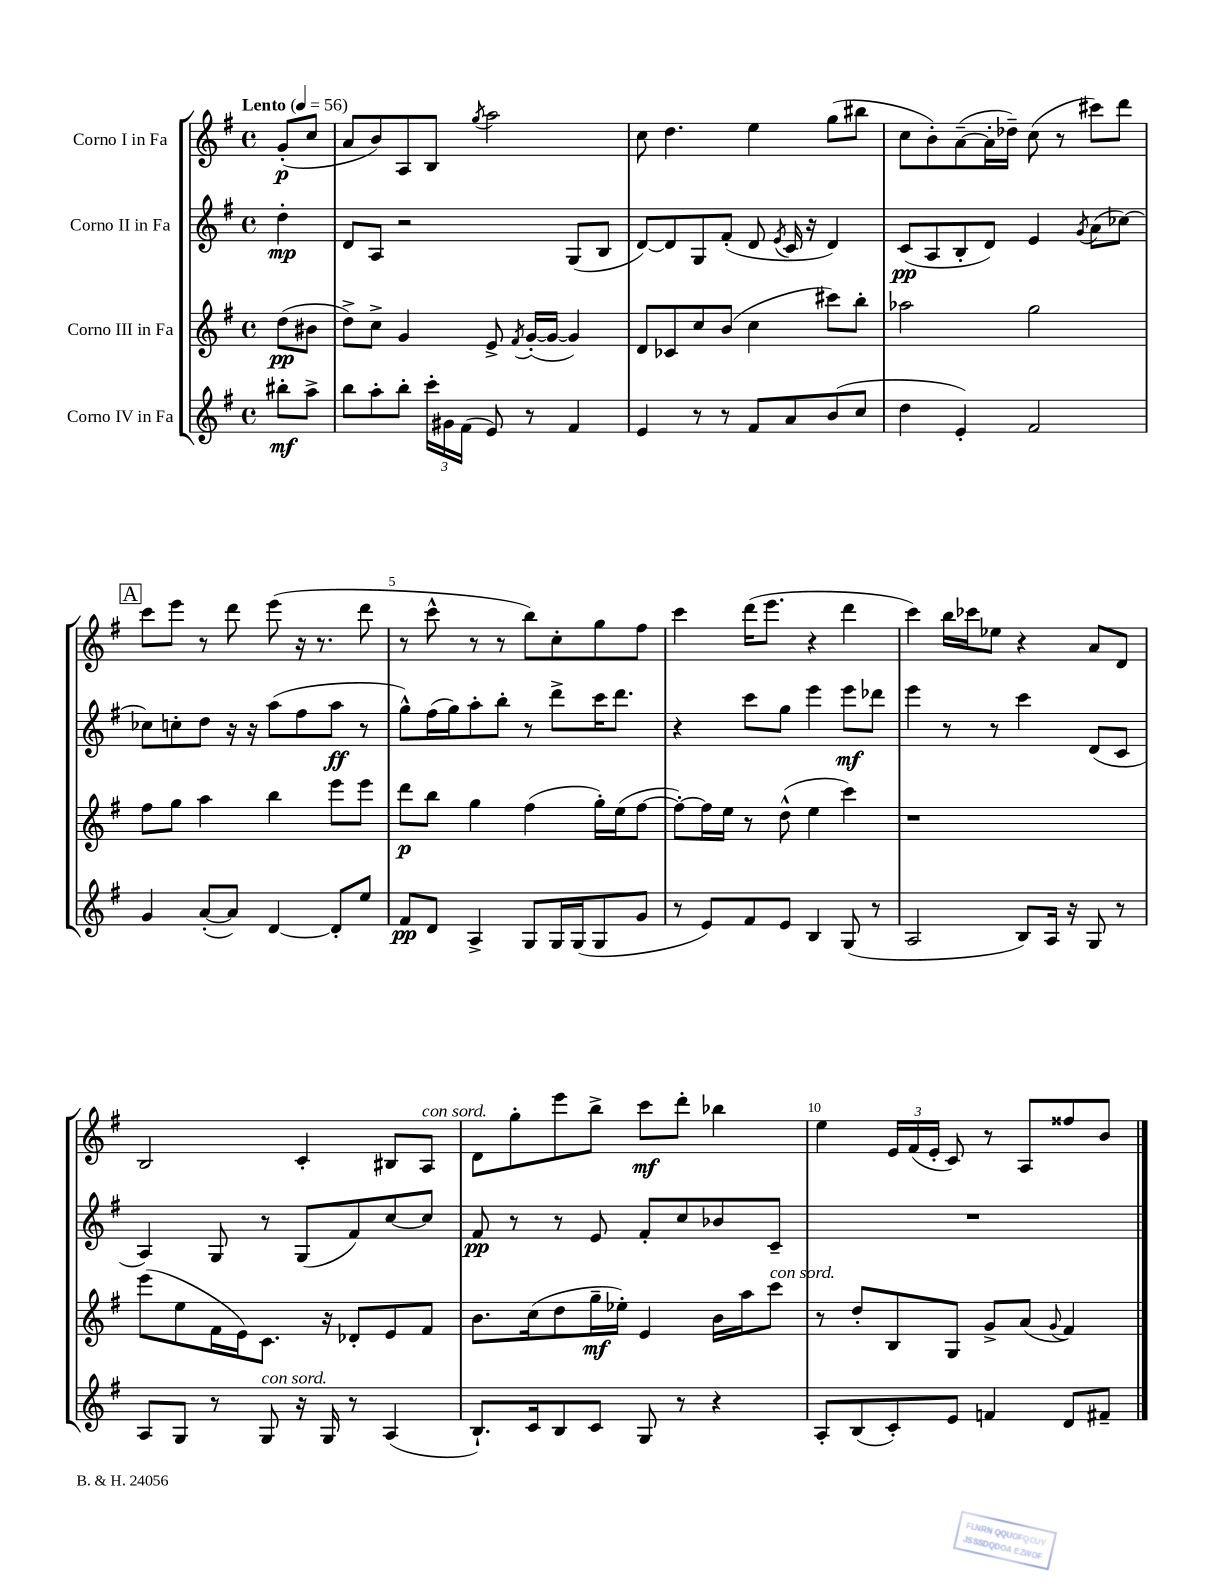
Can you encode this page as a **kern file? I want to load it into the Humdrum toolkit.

**kern	**dynam	**kern	**dynam	**kern	**dynam	**kern	**dynam
*part4	*part4	*part3	*part3	*part2	*part2	*part1	*part1
*staff4	*staff4	*staff3	*staff3	*staff2	*staff2	*staff1	*staff1
*I"Corno IV in Fa	*	*I"Corno III in Fa	*	*I"Corno II in Fa	*	*I"Corno I in Fa	*
*clefG2	*	*clefG2	*	*clefG2	*	*clefG2	*
*k[f#]	*	*k[f#]	*	*k[f#]	*	*k[f#]	*
*M4/4	*	*M4/4	*	*M4/4	*	*M4/4	*
*met(c)	*	*met(c)	*	*met(c)	*	*met(c)	*
*MM56	*	*MM56	*	*MM56	*	*MM56	*
=	=	=	=	=	=	=	=
!	!	!	!	!	!	!LO:TX:a:B:t=Lento	!
8bb#X'\L	mf	(8dd\L	pp	4dd'\	mp	(8g'/L	p
8aa^\J	.	8b#X\J	.	.	.	8cc/J	.
=1	=1	=1	=1	=1	=1	=1	=1
8bb\L	.	8dd^\L)	.	8d/L	.	8a/L	.
8aa'\	.	8cc^\J	.	8A/J	.	8b/)	.
8bb'\J	.	4g/	.	2r	.	8A/	.
24ccc'\LL	.	.	.	.	.	8B/J	.
24g#X\	.	.	.	.	.	.	.
(24f#\JJ	.	.	.	.	.	.	.
.	.	.	.	.	.	8qgg/	.
8e/)	.	8e^/	.	.	.	2aa\	.
.	.	8qf#/	.	.	.	.	.
8r	.	([16g'/LL	.	.	.	.	.
.	.	16g/JJ_	.	.	.	.	.
4f#/	.	4g/])	.	(8G/L	.	.	.
.	.	.	.	8B/J	.	.	.
=2	=2	=2	=2	=2	=2	=2	=2
4e/	.	8d/L	.	[8d/L)	.	8cc\	.
.	.	8c-X/	.	8d/]	.	4.dd\	.
8r	.	8cc/	.	8G/	.	.	.
8r	.	(8b/J	.	(8f#'/J	.	.	.
8f#/L	.	4cc\	.	8d/	.	4ee\	.
.	.	.	.	8qe/	.	.	.
8a/	.	.	.	16c/	.	.	.
.	.	.	.	16r	.	.	.
(8b/	.	8ccc#X\L)	.	4d/)	.	(8gg\L	.
8cc/J	.	8bb'\J	.	.	.	8bb#X\J	.
=3	=3	=3	=3	=3	=3	=3	=3
4dd\	.	2aa-X\	.	(8c/L	pp	8cc\L	.
.	.	.	.	8A/	.	8b'\)	.
4e'/)	.	.	.	8B'/	.	([8a~\	.
.	.	.	.	8d/J)	.	16a'\L]	.
.	.	.	.	.	.	16dd-X~\JJ)	.
2f#/	.	2gg\	.	4e/	.	(8cc\	.
.	.	.	.	.	.	8r	.
.	.	.	.	8qg/	.	.	.
.	.	.	.	(8a\L	.	8ccc#X\L)	.
.	.	.	.	[8cc-X\J)	.	8ddd\J	.
!!LO:LB:g=z
!!LO:REH:place=s1:t=A
=4	=4	=4	=4	=4	=4	=4	=4
4g/	.	8ff#\L	.	8cc-X\L]	.	8ccc\L	.
.	.	8gg\J	.	8ccn'\	.	8eee\J	.
([8a'/L	.	4aa\	.	8dd\J	.	8r	.
8a/J])	.	.	.	16r	.	8ddd\	.
.	.	.	.	16r	.	.	.
[4d/	.	4bb\	.	(8aa\L	.	(8eee\	.
.	.	.	.	8ff#\	.	16r	.
.	.	.	.	.	.	8.r	.
8d'/L]	.	8eee\L	.	8aa\J	ff	.	.
8ee/J	.	8eee\J	.	8r	.	8ddd\	.
=5	=5	=5	=5	=5	=5	=5	=5
8f#/L	pp	8ddd\L	p	8gg^^\L)	.	8r	.
8d/J	.	8bb\J	.	(16ff#\L	.	8ccc^^\	.
.	.	.	.	16gg\J)	.	.	.
4A^/	.	4gg\	.	8aa'\	.	8r	.
.	.	.	.	8bb'\J	.	8r	.
8G/L	.	(4ff#\	.	8r	.	8bb\L)	.
16G/L	.	.	.	8ddd^\L	.	8cc'\	.
(16G/J	.	.	.	.	.	.	.
8G/	.	16gg'\LL)	.	16ccc\K	.	8gg\	.
.	.	(16ee\J	.	8.ddd\J	.	.	.
8g/J	.	[8ff#\J	.	.	.	8ff#\J	.
=6	=6	=6	=6	=6	=6	=6	=6
8r	.	8ff#'\L_)	.	4r	.	4ccc\	.
8e/L)	.	16ff#\L]	.	.	.	.	.
.	.	16ee\JJ	.	.	.	.	.
8f#/	.	8r	.	8ccc\L	.	(16ddd\KL	.
.	.	.	.	.	.	8.eee\J	.
8e/J	.	(8dd^^\	.	8gg\J	.	.	.
4B/	.	4ee\	.	4eee\	.	4r	.
(8G/	.	4ccc\)	.	8eee\L	mf	4ddd\	.
8r	.	.	.	8ddd-X\J	.	.	.
=7	=7	=7	=7	=7	=7	=7	=7
2A/	.	1r	.	4eee\	.	4ccc\)	.
.	.	.	.	8r	.	16bb\LL	.
.	.	.	.	.	.	16ccc-X\J	.
.	.	.	.	8r	.	8ee-X\J	.
8B/L)	.	.	.	4ccc\	.	4r	.
16A/Jk	.	.	.	.	.	.	.
16r	.	.	.	.	.	.	.
8G/	.	.	.	(8d/L	.	8a/L	.
8r	.	.	.	8c/J	.	8d/J	.
!!LO:LB:g=z
=8	=8	=8	=8	=8	=8	=8	=8
8A/L	.	(8eee\L	.	4A/)	.	2B/	.
8G/J	.	8ee\	.	.	.	.	.
8r	.	16f#\L	.	8G/	.	.	.
.	.	16e\J)	.	.	.	.	.
!LO:TX:a:i:t=con sord.	!	!	!	!	!	!	!
8G/	.	8.c\J	.	8r	.	.	.
16r	.	.	.	(8G/L	.	4c'/	.
16G/	.	16r	.	.	.	.	.
8r	.	8d-X'/L	.	8f#/)	.	.	.
(4A/	.	8e/	.	[8cc/	.	8B#X/L	.
!	!	!	!	!	!	!LO:TX:a:i:t=con sord.	!
.	.	8f#/J	.	8cc/J]	.	8A/J	.
=9	=9	=9	=9	=9	=9	=9	=9
8.B`/L)	.	8.b\L	.	8f#/	pp	8d\L	.
.	.	.	.	8r	.	8gg'\	.
16c/k	.	(16cc\k	.	.	.	.	.
8B/	.	8dd\	.	8r	.	8eee\	.
8c/J	.	16gg~\L	mf	8e/	.	8bb^\J	.
.	.	16ee-X'\JJ)	.	.	.	.	.
8G/	.	4e/	.	8f#'/L	.	8ccc\L	mf
8r	.	.	.	8cc/	.	8ddd'\J	.
4r	.	16b\LL	.	8b-X/	.	4bb-X\	.
.	.	16aa\J	.	.	.	.	.
!	!	!LO:TX:a:i:t=con sord.	!	!	!	!	!
.	.	8ccc\J	.	8c~/J	.	.	.
=10	=10	=10	=10	=10	=10	=10	=10
8A'/L	.	8r	.	1r	.	4ee\	.
(8B/	.	8dd'/L	.	.	.	.	.
8c'/)	.	8B/	.	.	.	24e/LL	.
.	.	.	.	.	.	(24f#/	.
.	.	.	.	.	.	24e'/JJ	.
8e/J	.	8G/J	.	.	.	8c/)	.
4fn/	.	8g^/L	.	.	.	8r	.
.	.	(8a/J	.	.	.	8A/L	.
.	.	8qqg/	.	.	.	.	.
8d/L	.	4f#/)	.	.	.	8ff##X/	.
8f#X~/J	.	.	.	.	.	8b/J	.
==	==	==	==	==	==	==	==
*-	*-	*-	*-	*-	*-	*-	*-
